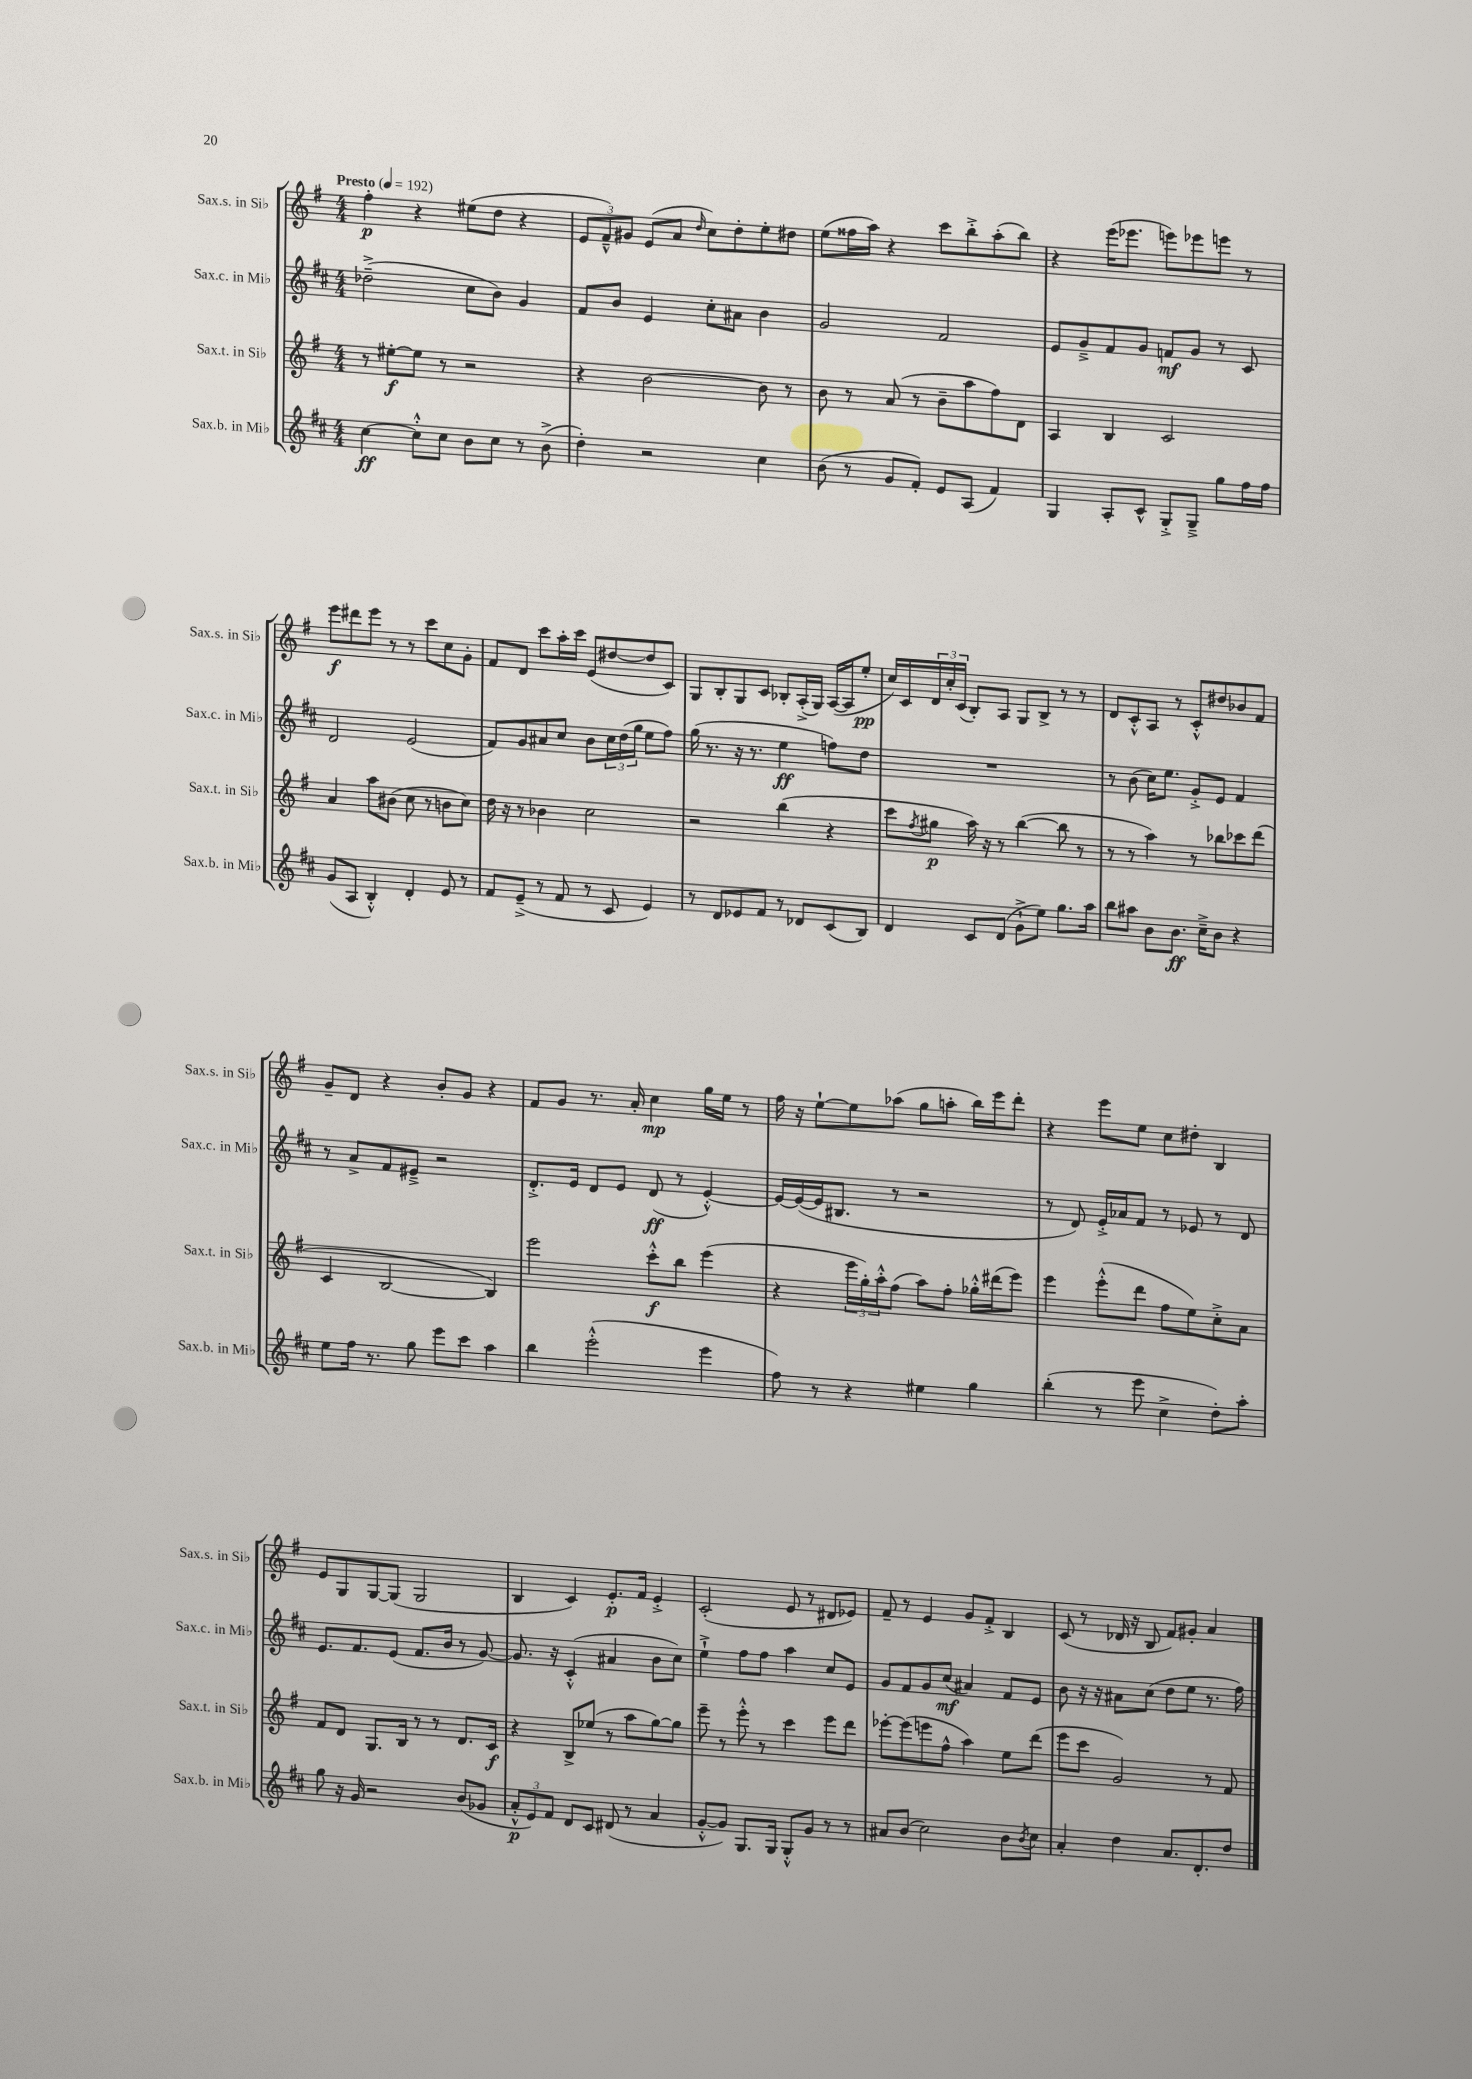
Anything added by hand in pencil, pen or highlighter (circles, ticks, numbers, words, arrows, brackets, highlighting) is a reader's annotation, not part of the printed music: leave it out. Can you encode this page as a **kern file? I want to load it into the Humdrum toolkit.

**kern	**kern	**kern	**kern
*staff4	*staff3	*staff2	*staff1
*clefG2	*clefG2	*clefG2	*clefG2
*k[f#c#]	*k[f#]	*k[f#c#]	*k[f#]
*M4/4	*M4/4	*M4/4	*M4/4
*MM192	*MM192	*MM192	*MM192
[4cc#\	8r	(2dd-~^\	4ff#'\
.	[8ee#'\L	.	.
8cc#'^^\]L	8ee#\]J	.	4r
8cc#\J	8r	.	.
8b\L	2r	8cc#\L	(8ee#\L
8cc#\J	.	8b\J)	8dd\J
8r	.	4g/	4r
(8b^\	.	.	.
=	=	=	=
4dd'\)	4r	8f#/L	12e/L
.	.	.	12f#~^^/)
.	.	8b/J	.
.	.	.	12g#/J
2r	[2b\	4e/	(8e/L
.	.	.	8a/J
.	.	.	16qqdd/
.	.	8cc#'\L	8cc\L)
.	.	8a#\J	8dd'\
4cc#\	8b\]	4b\	8ee'\
.	8r	.	8dd#\J
=	=	=	=
(8b\	8b\	2g/	(8ee\L
8r	8r	.	16ff##\L
.	.	.	16aa\JJ)
8g/L	(8a/	.	4r
8f#'/J)	8r	.	.
8e/L	8b~\L	2f#/	8ccc\L
(8A/J	8aa\	.	8bb'^\
4f#/)	8ff#\)	.	(8aa'\
.	8d\J	.	8bb\J)
=	=	=	=
4G/	4A/	8e/L	4r
.	.	8g~^/	.
8A'/L	4B/	8f#/	(16eee\LK
.	.	.	8.eee-\J
8c#^^/J	.	8g/J	.
8G'^/L	2c/	8f/L	8eee\L)
8G~^/J	.	8g/J	8eee-\
8gg\L	.	8r	8eee\J
16ff#\L	.	8c#/	8r
16ff#\JJ	.	.	.
=	=	=	=
(8g/L	4a/	2d/	8eee\L
8A/J	.	.	8ddd#\
4B'^^/)	8aa\L	.	8eee\J
.	(8b#\J	.	8r
4d'/	8cc\	(2e/	8r
.	8r	.	8ccc\L
8e/	8b\L	.	8cc\
8r	8cc\J)	.	8g'\J
=	=	=	=
8f#/L	16dd\	8f#/L)	8f#/L
.	16r	.	.
(8e~^/J	8r	8g/	8d/J
8r	4b-\	8a#/	8ccc\L
8f#/	.	8cc#/J	16aa'\L
.	.	.	16ccc\JJ
8r	2cc\	8b\L	(8e/L
8c#/	.	24cc#\L	[8dd#/
.	.	(24dd\	.
.	.	24gg\JJ	.
4e/)	.	8ee\L	8dd#/]
.	.	8ff#\J)	8c/J)
=	=	=	=
8r	2r	(16gg\	8G/L
.	.	8.r	.
8d/L	.	.	8B'/
8e-/	.	16r	8G/
.	.	8.r	.
8f#/J	.	.	8c/J
8r	(4bb\	4ee\	8B-'/L
8d-/L	.	.	(16A'^/L
.	.	.	16G/JJ)
(8c#/	4r	8ff\L)	([16A/LL
.	.	.	16A/]J
8B/J)	.	8dd\J	8ee'/J
=	=	=	=
4d/	8ccc\L	1r	16cc/LL)
.	.	.	16c/
.	8qff#/	.	.
.	8gg#\J	.	24d/
.	.	.	24cc'/
.	.	.	(24c/JJ
8c#/L	16aa\)	.	8B'/L)
.	16r	.	.
(8d/J	8r	.	8A/J
8g`^\L	([4bb\	.	8G/L
8ee\J)	.	.	8B^/J
8.gg\L	8bb\]	.	8r
.	8r	.	8r
16aa\Jk	.	.	.
=	=	=	=
8bb\L	8r	8r	8d/L
8aa#\J	8r	(8b\	8c'^^/
8b\L	4aa\)	16cc#\LK)	8A/J
.	.	8.ee\J	.
8.b\J	.	.	8r
.	8r	8g'^/L	8c'^^/L
16cc#~^\LK	.	.	.
8b\J	8bb-\L	8e/J	8dd#/
4r	8ccc-\	4f#/	8b-/
.	(8ddd\J	.	8f#/J
=	=	=	=
8ee\L	4c/	8r	8g~/L
16ff#\Jk	.	8a^/L	8d/J
8.r	.	.	.
.	[2B/	8f#/	4r
8gg\	.	8e#~^/J	.
8eee\L	.	2r	8b'/L
8ccc#\J	.	.	8g/J
4aa\	4B/])	.	4r
=	=	=	=
4bb\	2eee\	8.d'^/L	8f#/L
.	.	.	8g/J
.	.	16e/Jk	.
(2eee'^^\	.	8d/L	8.r
.	.	8e/J	.
.	.	.	16a'/
.	8ccc'^^\L	(8d/	4cc\
.	8bb\J	8r	.
4eee\	(4eee\	[4e'^^/)	16gg\LL
.	.	.	16ee\JJ
.	.	.	8r
=	=	=	=
8ff#\)	4r	16e/_LL	16ff#\
.	.	(16e/_	16r
8r	.	16e/]J	[8ee`\L
.	.	8.B#/J	.
4r	24eee\LL	.	8ee\]
.	24gg'\)	.	.
.	24aa'^^\J	.	.
.	(8ff#\J	8r	(8aa-\J
4ee#\	8aa\L)	2r	8gg\L
.	8ff#'\J	.	8aa'\J
4gg\	16gg-'^^\LL	.	16bb\LL)
.	(16ddd#\J	.	16eee\J
.	8eee\J)	.	8ddd'\J
=	=	=	=
(4bb'\	4eee\	8r	4r
.	.	8d/)	.
8r	(8eee'^^\L	16e'^/LL	8eee\L
.	.	16a-/J	.
8eee\	8ddd\J	8f#/J	8ee\J
4cc#^\	8ff#\L	8r	8cc\L
.	8ee\)	8e-/	8dd#'\J
8dd'\L)	8cc'^\	8r	4B/
8aa'\J	8a\J	8d/	.
=	=	=	=
8gg\	8f#/L	8.e/L	8e/L
16r	8d/J	.	8G/
16g/	.	8.f#/	.
2r	8.G/L	.	[8G/
.	.	(8e/J	(8G/]J
.	16B/Jk	.	.
.	8r	8.f#/L	2G/
.	8r	.	.
.	.	16b/Jk	.
(8b/L	8.d/L	8r	.
8g-/J	.	[8g/)	.
.	16c/Jk	.	.
=	=	=	=
12a'^^/L	4r	8.g/]	4B/
12e/)	.	.	.
12f#/J	.	.	.
.	.	16r	.
8d/L	8B^/L	(4c#'^^/	4c/)
8c#/J	(8ee-/J	.	.
(8d#/	8r	4a#/	8.e'/L
8r	8aa\L	.	.
.	.	.	16f#/Jk
4a/	[8gg\)	8b\L	4e'^/
.	8gg\]J	8cc#\J)	.
=	=	=	=
[8g'^^/L	8eee~\	4ee`^\	(2c'/
8g/]J)	8r	.	.
8.G/L	8eee'^^\	8ff#\L	.
.	8r	8ff#\J	.
16G/Jk	.	.	.
8G'^^/L	4ccc\	4aa\	8e/
8g/J	.	.	8r
8r	8eee\L	8cc#/L	8d#/L
8r	8ddd\J	8e/J	8e-/J)
=	=	=	=
8a#/L	[8eee-'\L	8g/L	8f#~/
(8b/J	(8eee-\]	8f#/	8r
2cc#\)	8eee\	8g/	4e/
.	8ff#^^\J	(8cc#/J	.
.	4aa\)	4a#/)	8g/L
.	.	.	8f#'^/J
8b\L	8ee\L	8f#/L	4B/
8qb/	.	.	.
8cc#\J	(8ddd\J	8e/J	.
=	=	=	=
4a'/	8eee\L	8b\	(8c/
.	8ccc\J	16r	8r
.	.	16r	.
4dd\	2g/)	8a#\L	16d-/
.	.	.	16r
.	.	(8cc#\J	8B/
8.a/L	.	8dd\L	8f#/L)
.	.	8ee\J	8g#'/J
8.d'/	.	.	.
.	8r	8.r	4a/
8dd/J	8f#/	.	.
.	.	16ff#\)	.
==	==	==	==
*-	*-	*-	*-
